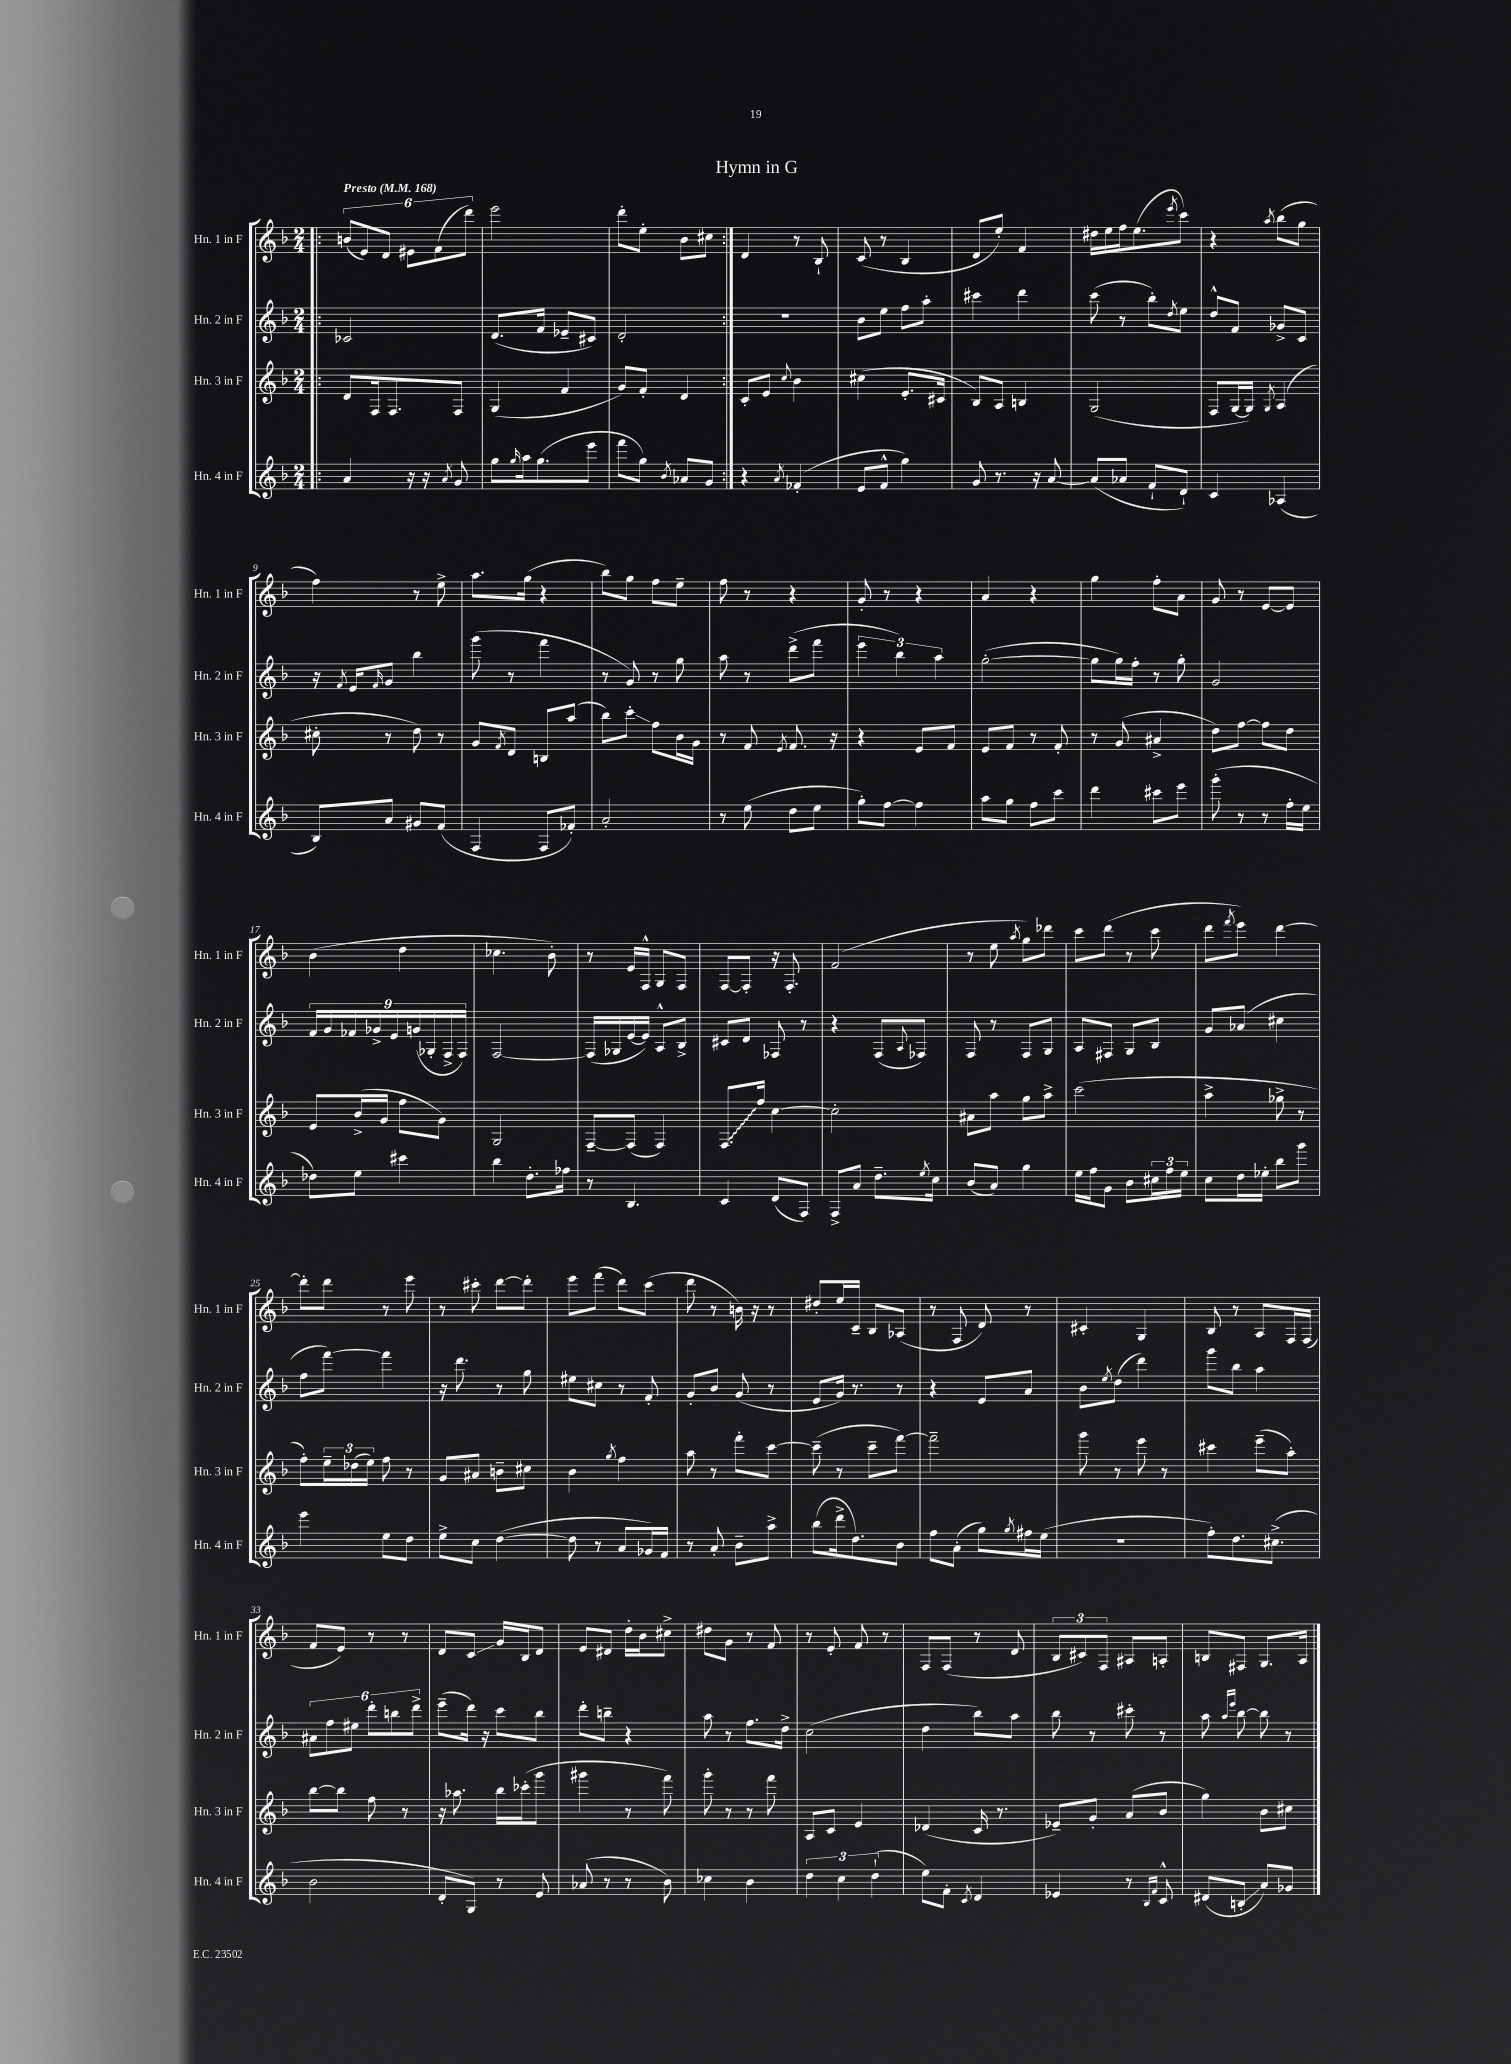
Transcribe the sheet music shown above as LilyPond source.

\header { title = "Hymn in G" }
<<
\new StaffGroup <<
\new Staff = "s0" \with { instrumentName = "Hn. 1 in F" shortInstrumentName = "Hn. 1 in F" } {
    \clef treble \key f \major \numericTimeSignature \time 2/4 \tempo "Presto" 4 = 168
    \repeat volta 2 { \bar ".|:" \tuplet 6/4 { b'8( e'8) d'8 eis'8 f'8( d'''8) } |
    e'''2 |
    d'''8-. e''8-. bes'8 cis''8 | }
    d'4 r8 bes8-! |
    c'8( r8 bes4 |
    d'8 e''8-.) f'4 |
    dis''16 e''16 f''16 e''8.( \acciaccatura { e'''8 } c'''8) |
    r4 \acciaccatura { a''8 } bes''8( g''8 |
    f''4) r8 e''8-> |
    a''8. g''16( r4 |
    bes''8) g''8 f''8 e''8-- |
    f''8 r8 r4 |
    g'8-. r8 r4 |
    a'4 r4 |
    g''4 f''8-. a'8 |
    g'8 r8 e'8~ e'8 |
    bes'4( d''4 |
    ces''4. bes'8-.) |
    r8 e'16 f16-^ g8 f8 |
    f8~ f8-. r16 f8.-. |
    f'2( |
    r8 e''8 \acciaccatura { a''8 } g''8) des'''8 |
    c'''8 d'''8( r8 c'''8 |
    d'''8 \acciaccatura { f'''8 } e'''8) d'''4~ |
    d'''8-. d'''8 r8 e'''8 |
    r8 cis'''8-. d'''8~ d'''8-. |
    e'''8 f'''8( d'''8) c'''8( |
    d'''8 r8 b'16) r16 r8 |
    dis''8-. e''16 c'16-- bes8 aes8( |
    r8 f8 d'8) r8 |
    cis'4-. g4 |
    bes8 r8 a8 f16 f16( |
    f'8 e'8) r8 r8 |
    d'8 c'8\glissando g'16 bes16 d'8 |
    e'8 dis'8 d''16-. bes'16 cis''8-> |
    dis''8 g'8 r8 f'8 |
    r8 e'8-. f'8 r8 |
    f8 f8( r8 d'8 |
    \tuplet 3/2 { bes8 cis'8) f8 } ais8 a8-. |
    b8 fis8 g8. a16 \bar "|." |
}
\new Staff = "s1" \with { instrumentName = "Hn. 2 in F" shortInstrumentName = "Hn. 2 in F" } {
    \clef treble \key f \major \numericTimeSignature \time 2/4
    \repeat volta 2 { \bar ".|:" ces'2 |
    d'8.( f'16 ees'8-- cis'8) |
    d'2-. | }
    R2 |
    bes'8 e''8 f''8 a''8-. |
    cis'''4 d'''4 |
    c'''8( r8 bes''8-.) \acciaccatura { d''8 } e''8 |
    d''8-^ f'8 ges'8-> c'8 |
    r16 \acciaccatura { f'8 } e'16 \grace { f'16 } g'8 bes''4 |
    g'''8( r8 f'''4 |
    r8 g'8) r8 g''8 |
    a''8 r8 d'''8->( f'''8 |
    \tuplet 3/2 { e'''4 bes''4) a''4 } |
    g''2~-.( |
    g''8 g''16) f''16-. r8 g''8-. |
    g'2 |
    \tuplet 9/8 { f'16 g'16 fes'16 ges'16-> e'16 g'16( ges16-. f16-> f16) } |
    f2~ |
    f16( ges16 e'16~ e'16) a8-^ bes8-> |
    cis'8 d'8 fes8 r8 |
    r4 f8( \appoggiatura { a8 } fes8) |
    f8 r8 f8 g8 |
    a8 fis8 g8 bes8 |
    g'8 aes'8( cis''4 |
    f''8 f'''8~) f'''4 |
    r16 d'''8. r8 g''8 |
    eis''8 cis''8 r8 f'8-. |
    g'8-. bes'8 g'8( r8 |
    e'8 g'16) r8. r8 |
    r4 e'8 a'8 |
    bes'8 \acciaccatura { e''8 } d''8( d'''4) |
    g'''8 bes''8 a''4 |
    \tuplet 6/4 { ais'8 f''8 eis''8 d'''8-. b''8 d'''8-> } |
    e'''8--( d'''16) r16 c'''8 bes''8 |
    d'''8-. b''8-- r4 |
    a''8 r8 f''8. d''16-> |
    c''2( |
    d''4 bes''8) a''8 |
    bes''8 r8 cis'''8-. r8 |
    a''8 \grace { a''16 e'''16 } bes''8~ bes''8 r8 \bar "|." |
}
\new Staff = "s2" \with { instrumentName = "Hn. 3 in F" shortInstrumentName = "Hn. 3 in F" } {
    \clef treble \key f \major \numericTimeSignature \time 2/4
    \repeat volta 2 { \bar ".|:" d'8 f16 f8. f8 |
    g4( f'4 |
    g'8) f'8-. d'4 | }
    c'8-. e'8 \appoggiatura { c''8 } bes'4 |
    cis''4( e'8.-. cis'16 |
    bes8) a8 b4 |
    g2( |
    f8 g16~ g16) \acciaccatura { g8 } a4( |
    cis''8-. r8 d''8) r8 |
    g'8 \acciaccatura { f'8 } d'8 b8 a''8( |
    bes''8) c'''8-.\glissando f''8 bes'16 g'16 |
    r8 f'8 \acciaccatura { e'8 } f'8. r16 |
    r4 e'8 f'8 |
    e'8 f'8 r8 f'8-. |
    r8 g'8( ais'4-> |
    d''8) f''8~ f''8 d''8 |
    e'8 bes'16->( g'16 f''8 g'8) |
    g2 |
    f8~-- f8( f4) |
    \once \override Glissando.style = #'zigzag f8.\glissando f''16 c''4~ |
    c''2-. |
    ais'8 a''8 g''8 a''8-> |
    c'''2( |
    a''4-> ges''8-> r8 |
    f''8-.) \tuplet 3/2 { e''16-- des''16( e''16) } f''8 r8 |
    g'8 ais'8 b'8-- cis''8 |
    bes'4 \acciaccatura { g''8 } f''4 |
    a''8 r8 f'''8-. c'''8~ |
    c'''8--( r8 c'''8-- f'''8~) |
    f'''2-- |
    g'''8 r8 e'''8 r8 |
    cis'''4 e'''8--( a''8-.) |
    bes''8~ bes''8 f''8 r8 |
    r16 aes''8. bes''16 ces'''16-.( g'''8 |
    gis'''4 r8 f'''8) |
    g'''8-. r8 r8 f'''8 |
    a8 c'8 e'4 |
    des'4( c'16 r8. |
    ees'8--) g'8-. a'8( bes'8 |
    g''4) bes'8 cis''8 \bar "|." |
}
\new Staff = "s3" \with { instrumentName = "Hn. 4 in F" shortInstrumentName = "Hn. 4 in F" } {
    \clef treble \key f \major \numericTimeSignature \time 2/4
    \repeat volta 2 { \bar ".|:" a'4 r16 r16 \acciaccatura { a'8 } g'8 |
    g''8 \grace { g''16 } a''16 g''8.( e'''8 |
    f'''8 g''8) \acciaccatura { bes'8 } aes'8 g'8 | }
    r4 \acciaccatura { a'8 } fes'4-.( |
    e'8 f'8-^ g''4) |
    g'8 r8. r16 a'8~ |
    a'8( aes'8 f'8-! d'8-!) |
    c'4 aes4( |
    bes8) a'8 gis'8 f'8( |
    f4 f8 fes'8-.) |
    a'2-. |
    r8 e''8( d''8 e''8 |
    g''8-.) f''8~ f''4 |
    a''8 g''8 f''8 c'''8 |
    d'''4 cis'''8 e'''8 |
    g'''8-.( r8 r8 f''16-. e''16 |
    des''8) e''8 cis'''4 |
    bes''4 d''8.-. fes''16 |
    r8 bes4. |
    c'4 d'8( f8) |
    f8-> a'8 d''8.-- \acciaccatura { e''8 } c''16 |
    bes'8( a'8) g''4 |
    e''16 f''16 g'8 bes'8 \tuplet 3/2 { cis''16 f''16 e''16 } |
    c''8 d''16 ees''16-. bes''8 g'''8 |
    e'''4 e''8 d''8 |
    e''8-> c''8 d''4~( |
    d''8 r8 a'8 ges'16) f'16 |
    r8 a'8-. bes'8-- a''8-> |
    bes''8( d'''16-> d''8.) bes'8 |
    f''8 a'8-.( g''8) \acciaccatura { g''8 } fis''16 e''16( |
    R2 |
    f''8-.) d''8. cis''8.->( |
    bes'2 |
    d'8-. g8) r8 e'8 |
    aes'8( r8 r8 bes'8) |
    ces''4 bes'4 |
    \tuplet 3/2 { d''4 c''4 d''4-!( } |
    e''8) f'8-. \acciaccatura { c'8 } d'4 |
    ees'4 r8 \grace { bes16 f'16 } c'8-^ |
    dis'8( b8-.\glissando a'8) ges'8 \bar "|." |
}
>>
>>
